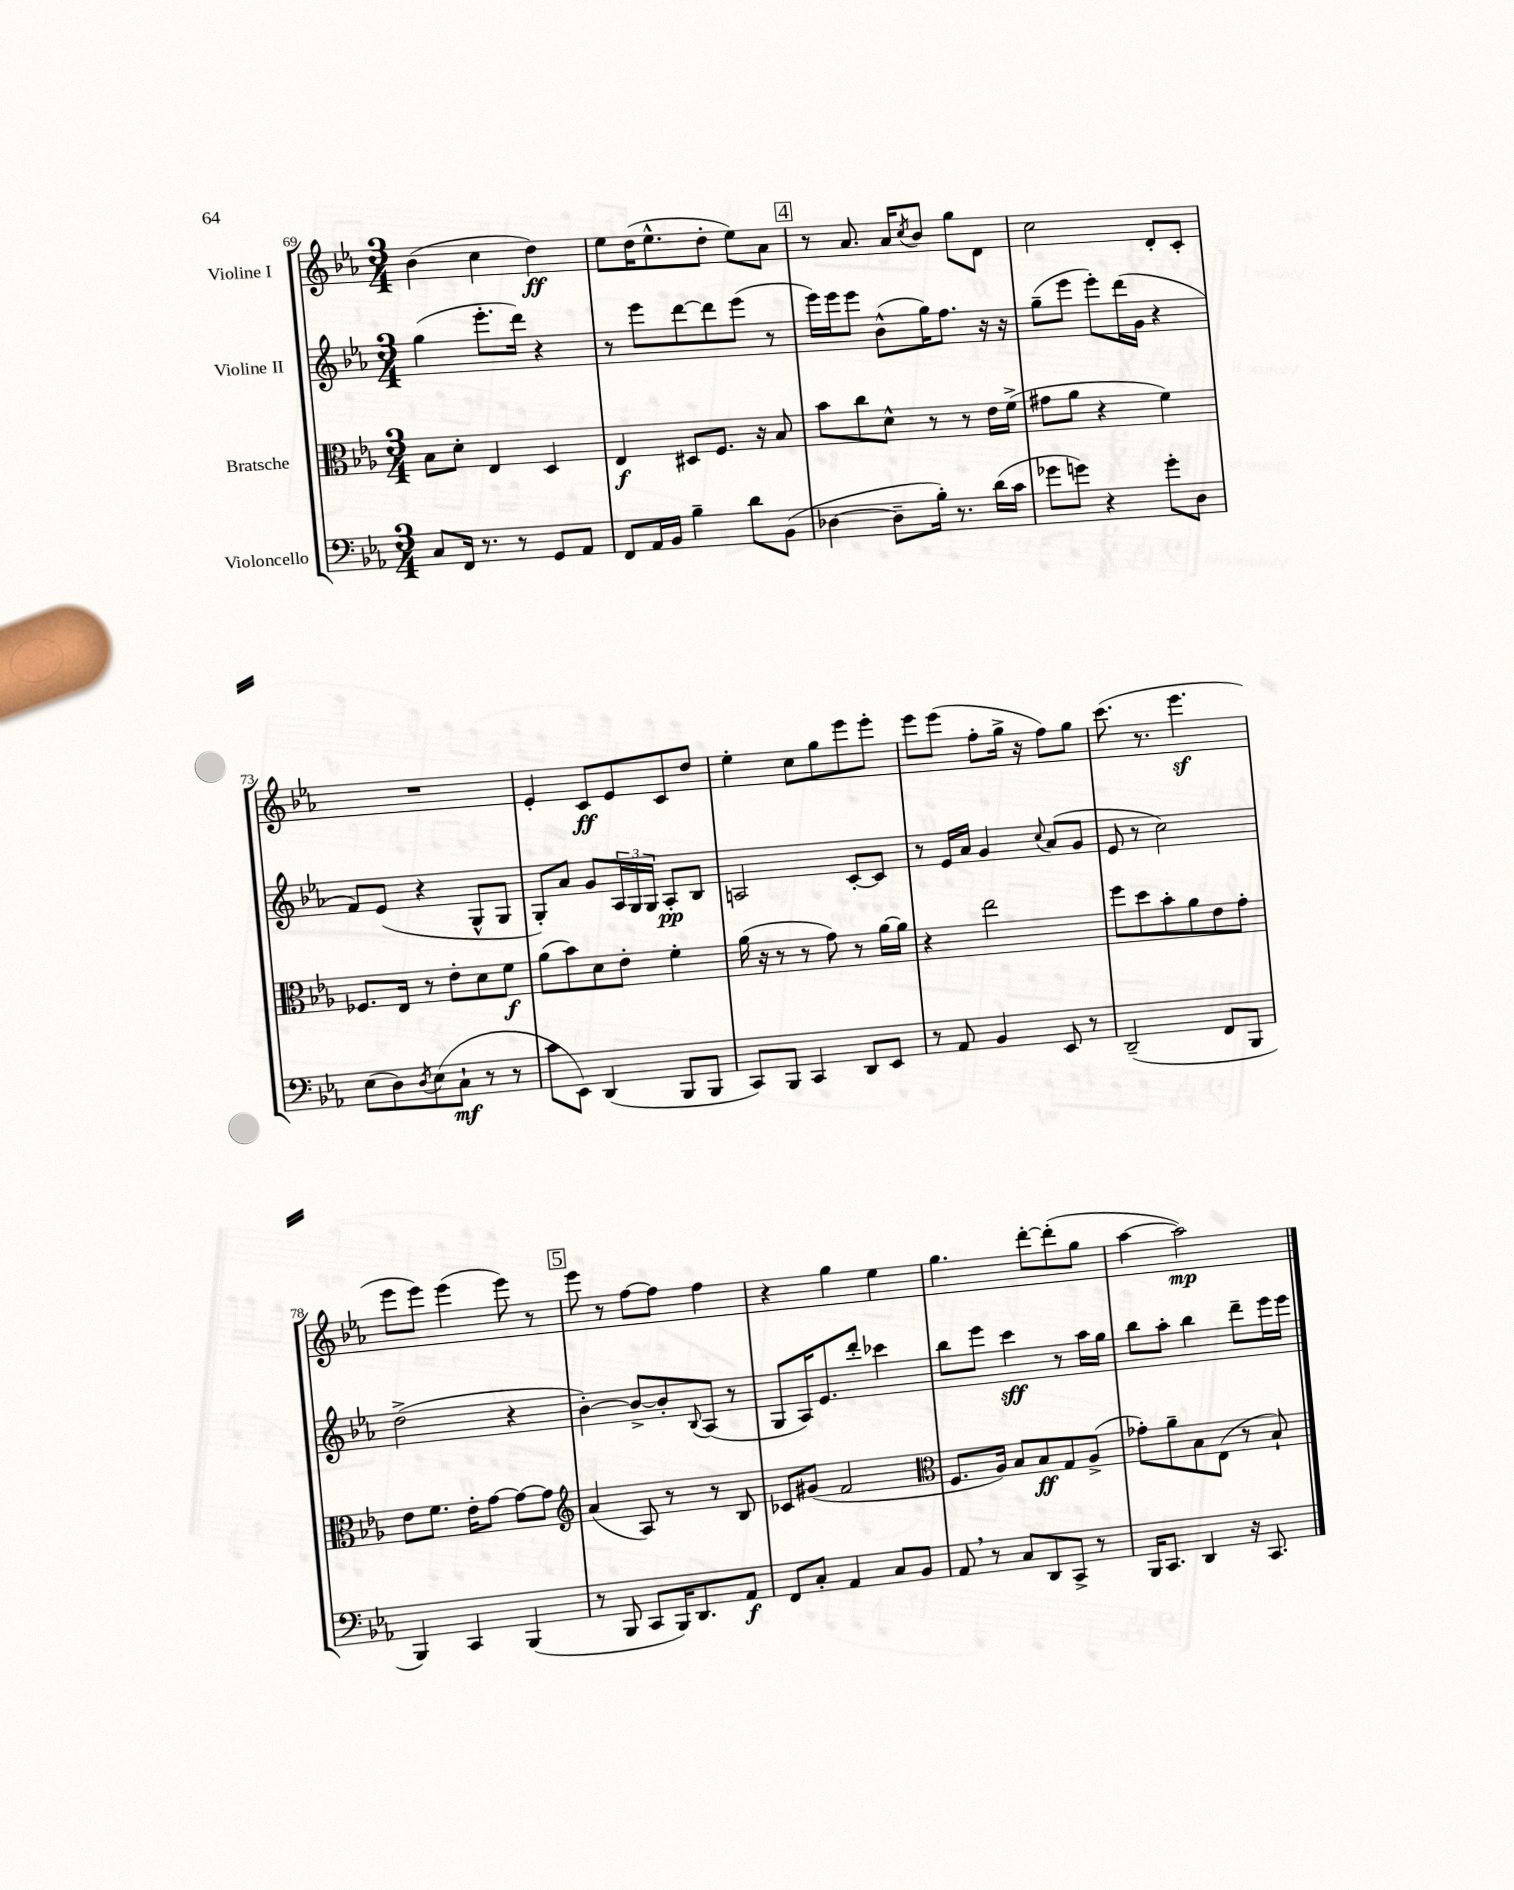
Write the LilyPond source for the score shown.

<<
\new StaffGroup <<
\new Staff = "s0" \with { instrumentName = "Violine I" } {
    \clef treble \key ees \major \numericTimeSignature \time 3/4
    bes'4( c''4 d''4\ff) |
    ees''8 d''16( ees''8.-^ d''8-. ees''8) aes'8 |
    \mark \markup { \box "4" } r8 aes'8. aes'16 \acciaccatura { c''8 } bes'8 g''8 d'8 |
    c''2 d'8-. c'8-. |
    R2. |
    ees'4-. c'8\ff ees'8 c'8 d''8 |
    ees''4-. c''8 g''8 ees'''8 ees'''8-. |
    ees'''8 ees'''8( f''8-. g''16-> r16 f''8) g''8 |
    c'''8.( r8. ees'''4.\sf |
    ees'''8 ees'''8) ees'''4( ees'''8) r8 |
    \mark \markup { \box "5" } ees'''8 r8 f''8~ f''8 f''4 |
    r4 g''4 ees''4 |
    g''4. d'''8~-. d'''8-.( g''8 |
    aes''4~ aes''2\mp) \bar "|." |
}
\new Staff = "s1" \with { instrumentName = "Violine II" } {
    \clef treble \key ees \major \numericTimeSignature \time 3/4
    g''4( ees'''8.-. d'''16) r4 |
    r8 ees'''8 d'''8~ d'''8 ees'''8( r8 |
    \mark \markup { \box "4" } ees'''16) ees'''16 ees'''8 bes'8-^( g''16) f''8. r16 r16 |
    g''8--( ees'''8 ees'''8-.) d'''16( g'16 r4 |
    f'8) ees'8( r4 g8-^ g8 |
    g8-.) aes'8 g'8 \tuplet 3/2 { aes16 g16 g16 } aes8-.\pp bes8 |
    a2 c'8~-. c'8 |
    r8 ees'16 aes'16 g'4 \appoggiatura { c''8 } aes'8( g'8 |
    ees'8 r8 c''2) |
    d''2->( r4 |
    \mark \markup { \box "5" } bes'4~-.) bes'8~-> bes'8-. \appoggiatura { bes8 } aes8( r8 |
    g8 aes16) ees'8. d'''8-. ces'''4 |
    bes''8 ees'''8 c'''4\sff r8 aes''16 g''16 |
    bes''8 aes''8-. bes''4 d'''8-- ees'''16 ees'''16 \bar "|." |
}
\new Staff = "s2" \with { instrumentName = "Bratsche" } {
    \clef alto \key ees \major \numericTimeSignature \time 3/4
    bes8 d'8-. ees4 d4 |
    ees4\f dis8 f8. r16 bes8 |
    \mark \markup { \box "4" } bes'8 c''8 d'8-^ r8 r8 ees'16 f'16->( |
    gis'8 aes'8 r4 f'4) |
    fes8. ees16 r8 ees'8-. d'8 f'8\f |
    aes'8( bes'8) d'8 ees'8-. f'4-. |
    aes'16( r16 r8 r8 g'8) r8 aes'16~ aes'16 |
    r4 ees''2 |
    f''8 d''8 bes'8-. aes'8 ees'8 g'8-. |
    ees'8 f'8. ees'16-. g'8~ g'8~ g'8 |
    \mark \markup { \box "5" } \clef treble aes'4( aes8) r8 r8 bes8 |
    ces'8 gis'8( f'2 |
    \clef alto f8. aes16) bes8 bes8\ff g8 aes8->( |
    ges'8-.) aes'8-- bes8 ees8( r8 bes8-!) \bar "|." |
}
\new Staff = "s3" \with { instrumentName = "Violoncello" } {
    \clef bass \key ees \major \numericTimeSignature \time 3/4
    c8 f,16 r8. r8 g,8 aes,8 |
    f,8 aes,16 bes,16 bes4-- d'8 bes,8( |
    \mark \markup { \box "4" } des4~ des8-- bes16-.) r8. d'16( c'16 |
    ges'8 g'8) r4 g'8-. d8 |
    ees8( d8) \acciaccatura { d8 } ees8( c8-!\mf r8 r8 |
    c'8 ees,8) d,4( bes,,8 bes,,8 |
    c,8) bes,,8 c,4 d,8 ees,8 |
    r8 aes,8 bes,4 ees,8 r8 |
    d,2--( f,8 bes,,8 |
    bes,,4) c,4 bes,,4( |
    \mark \markup { \box "5" } r8 bes,,8 c,8 bes,,16) d,8. aes,8\f |
    f,8 c8-. aes,4 c8 bes,8 |
    aes,8 \breathe r8 c8 d,8 c,8-> r8 |
    bes,,16 c,8. d,4 r16 c,8. \bar "|." |
}
>>
>>
\layout { \context { \Score currentBarNumber = #69 } }
